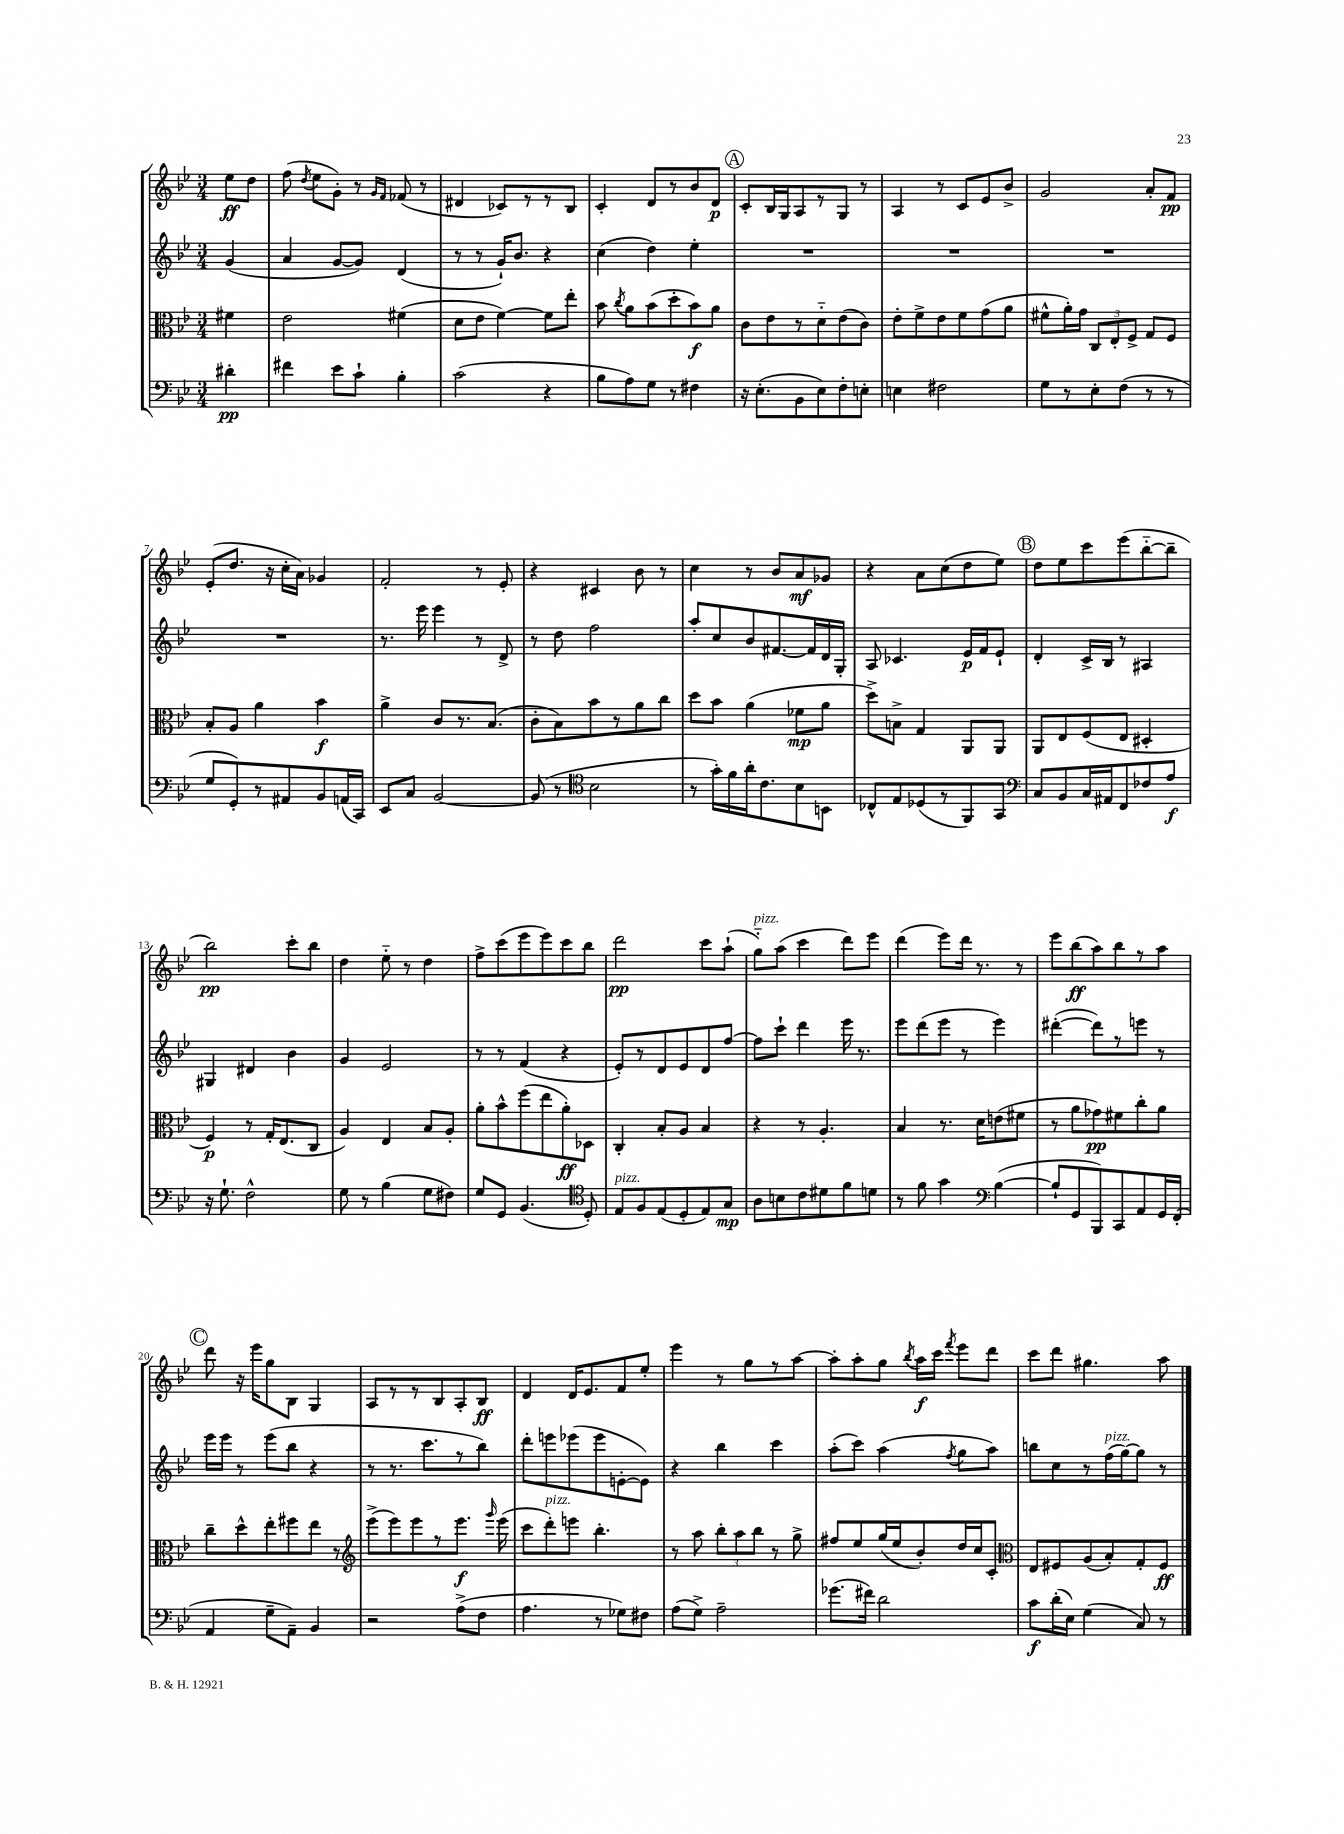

**kern	**kern	**kern	**kern
*staff4	*staff3	*staff2	*staff1
*clefF4	*clefC3	*clefG2	*clefG2
*k[b-e-]	*k[b-e-]	*k[b-e-]	*k[b-e-]
*M3/4	*M3/4	*M3/4	*M3/4
4d#'	4f#	(4g	8ee-
.	.	.	8dd
=	=	=	=
4f#	2e-	4a	(8ff
.	.	.	8qdd
.	.	.	8ee-
8e-	.	[8g	8g')
8c`	.	8g])	8r
.	.	.	16qqg
.	.	.	16qqf
4B-'	(4f#	(4d	(8f-
.	.	.	8r
=	=	=	=
(2c	8d	8r	4d#
.	8e-	8r	.
.	[4f)	16g`)	8c-)
.	.	8.b-	.
.	.	.	8r
4r	8f]	4r	8r
.	8ee-'	.	8B-
=	=	=	=
8B-	8b-	(4cc	4c'
.	8qcc	.	.
8A)	8a	.	.
8G	(8b-	4dd)	8d
8r	8dd'	.	8r
4F#	8b-)	4ee-'	8b-
.	8a	.	8d
=	=	=	=
16r	8c	2.r	8c'
(8.E-'	.	.	.
.	8e-	.	16B-
.	.	.	16G
8BB-	8r	.	8A
8E-)	8d'~	.	8r
8F'	(8e-	.	8G
8E'	8c)	.	8r
=	=	=	=
4E	8e-'	2.r	4A
.	8f^	.	.
2F#	8e-	.	8r
.	8f	.	8c
.	(8g	.	8e-
.	8a	.	8b-^
=	=	=	=
8G	8f#^^	2.r	2g
8r	16a')	.	.
.	16g	.	.
8E-'	12C	.	.
.	12E-'	.	.
(8F	.	.	.
.	12F^	.	.
8r	8G	.	8a'
8r	8F	.	8f
=	=	=	=
8G	8B-'	2.r	(8e-'
8GG')	8A	.	8.dd
8r	4a	.	.
.	.	.	16r
8AA#	.	.	16cc'
.	.	.	16a)
8BB-	4b-	.	4g-
(16AA	.	.	.
16CC)	.	.	.
=	=	=	=
8EE-	4a^	8.r	2f'
8C	.	.	.
.	.	16eee-	.
[2BB-	8c	4eee-	.
.	8.r	.	.
.	.	8r	8r
.	(8.B-	.	.
.	.	8d^	8e-'
=	=	=	=
(8BB-]	8c'	8r	4r
8r	8B-)	8dd	.
*clefC4	*	*	*
2B-	8b-	2ff	4c#
.	8r	.	.
.	8a	.	8b-
.	8cc	.	8r
=	=	=	=
8r	8dd	8aa'	4cc
16g')	8b-	8cc	.
16f	.	.	.
16a'	(4a	8b-	8r
8.c	.	.	.
.	.	[8.f#	8b-
8B-	8f-	.	8a
.	.	16f#]	.
8BB	8a	16d	8g-
.	.	16G'	.
=	=	=	=
8C-^^	8dd^)	8A	4r
8E-	8B^	4.c-	.
(8D-	4G	.	8a
8r	.	.	(8cc
8FF)	8AA	16e-	8dd
.	.	16f	.
8GG	8AA	8e-`	8ee-)
=	=	=	=
*clefF4	*	*	*
8C	8AA	4d'	8dd
8BB-	8E-	.	8ee-
16C	(8F	16c^	8ccc
16AA#	.	16B-	.
8FF	8E-	8r	(8eee-
8F-	4D#'	4A#	[8bb-'~
8A	.	.	8bb-~]
=	=	=	=
16r	4F)	4G#	2bb-)
8.G`	.	.	.
2F^^	8r	4d#	.
.	16G'	.	.
.	(8.E-	.	.
.	.	4b-	8ccc'
.	8C	.	8bb-
=	=	=	=
8G	4A)	4g	4dd
8r	.	.	.
(4B-	4E-	2e-	8ee-'~
.	.	.	8r
8G	8B-	.	4dd
8F#)	8A'	.	.
=	=	=	=
8G	8a'	8r	8ff^
8GG	8b-^^	8r	(8ccc
(4.BB-	(8ff	(4f	8eee-
.	8ee-	.	8eee-)
.	8a')	4r	8ccc
*clefC4	*	*	*
8D')	8D-	.	8bb-
=	=	=	=
8E-	4C'	8e-')	2ddd
8F	.	8r	.
(8E-	8B-'	8d	.
8D'	8A	8e-	.
8E-)	4B-	8d	8ccc
8G	.	[8ff	(8aa`
=	=	=	=
8A	4r	8ff]	8gg'~)
8B	.	8ccc`	(8aa
8c	8r	4ddd	4ccc
8d#	4.A'	.	.
8f	.	16eee-	8ddd)
.	.	8.r	.
8d	.	.	8eee-
=	=	=	=
8r	4B-	8eee-	(4ddd
8f	.	(8ddd	.
4g	8.r	8eee-	8eee-)
.	.	8r	16ddd
.	16d	.	8.r
*clefF4	*	*	*
([4B-	(8e	4eee-)	.
.	8f#	.	8r
=	=	=	=
8B-`]	8r	([4ddd#'	8eee-
8GG	8a	.	(8bb-
8BBB-)	8g-)	8ddd#])	8aa)
8CC	8f#	8r	8bb-
8AA	8cc'	8eee	8r
16GG	8a	8r	8aa
(16FF'	.	.	.
=	=	=	=
4AA	8cc~	16eee-	8ddd
.	.	16eee-	.
.	8dd^^	8r	16r
.	.	.	16eee-
8G~	8ee-'	(8eee-	8gg
8AA~)	8ff#	8bb-	8B-
4BB-	8ee-	4r	4G
.	8r	.	.
=	=	=	=
*	*clefG2	*	*
2r	(8eee-^	8r	8A
.	8eee-)	8.r	8r
.	8eee-	.	8r
.	.	8.ccc	.
.	8r	.	8B-
(8A^	8.eee-	8r	8A'
8F	.	8bb-)	8B-
.	16qqggg	.	.
.	(16eee-	.	.
=	=	=	=
4.A	8ccc	8ddd'	4d
.	8ddd')	8eee	.
.	8eee	(8eee-	16d
.	.	.	8.e-
8r	4.bb-'	8eee-	.
8G-)	.	[8e'	8f
8F#	.	8e])	8ee-'
=	=	=	=
(8A	8r	4r	4eee-
8G^)	8aa	.	.
2A~	12bb-'	4bb-	8r
.	12aa	.	.
.	.	.	8gg
.	12bb-	.	.
.	8r	4ccc	8r
.	8gg^	.	[8aa
=	=	=	=
(8.g-	8ff#	(8aa'	8aa']
.	8ee-	8ccc)	8aa'
16f#)	.	.	.
2d	(16gg	(4aa	8gg
.	16ee-	.	.
.	.	.	8qbb-
.	8b-')	.	16aa
.	.	.	16ccc
.	.	8qff	8qfff
.	16dd	8gg	8eee-
.	16cc	.	.
.	8c'	8aa)	8ddd
=	=	=	=
*	*clefC3	*	*
8c	8E-	8bb	8ccc
(16d'	8F#	8cc	8ddd
16E-)	.	.	.
(4G	(8A	8r	4.gg#
.	8B-')	(16ff	.
.	.	[16gg)	.
8C)	8G'	8gg]	.
8r	8F#	8r	8aa
==	==	==	==
*-	*-	*-	*-
